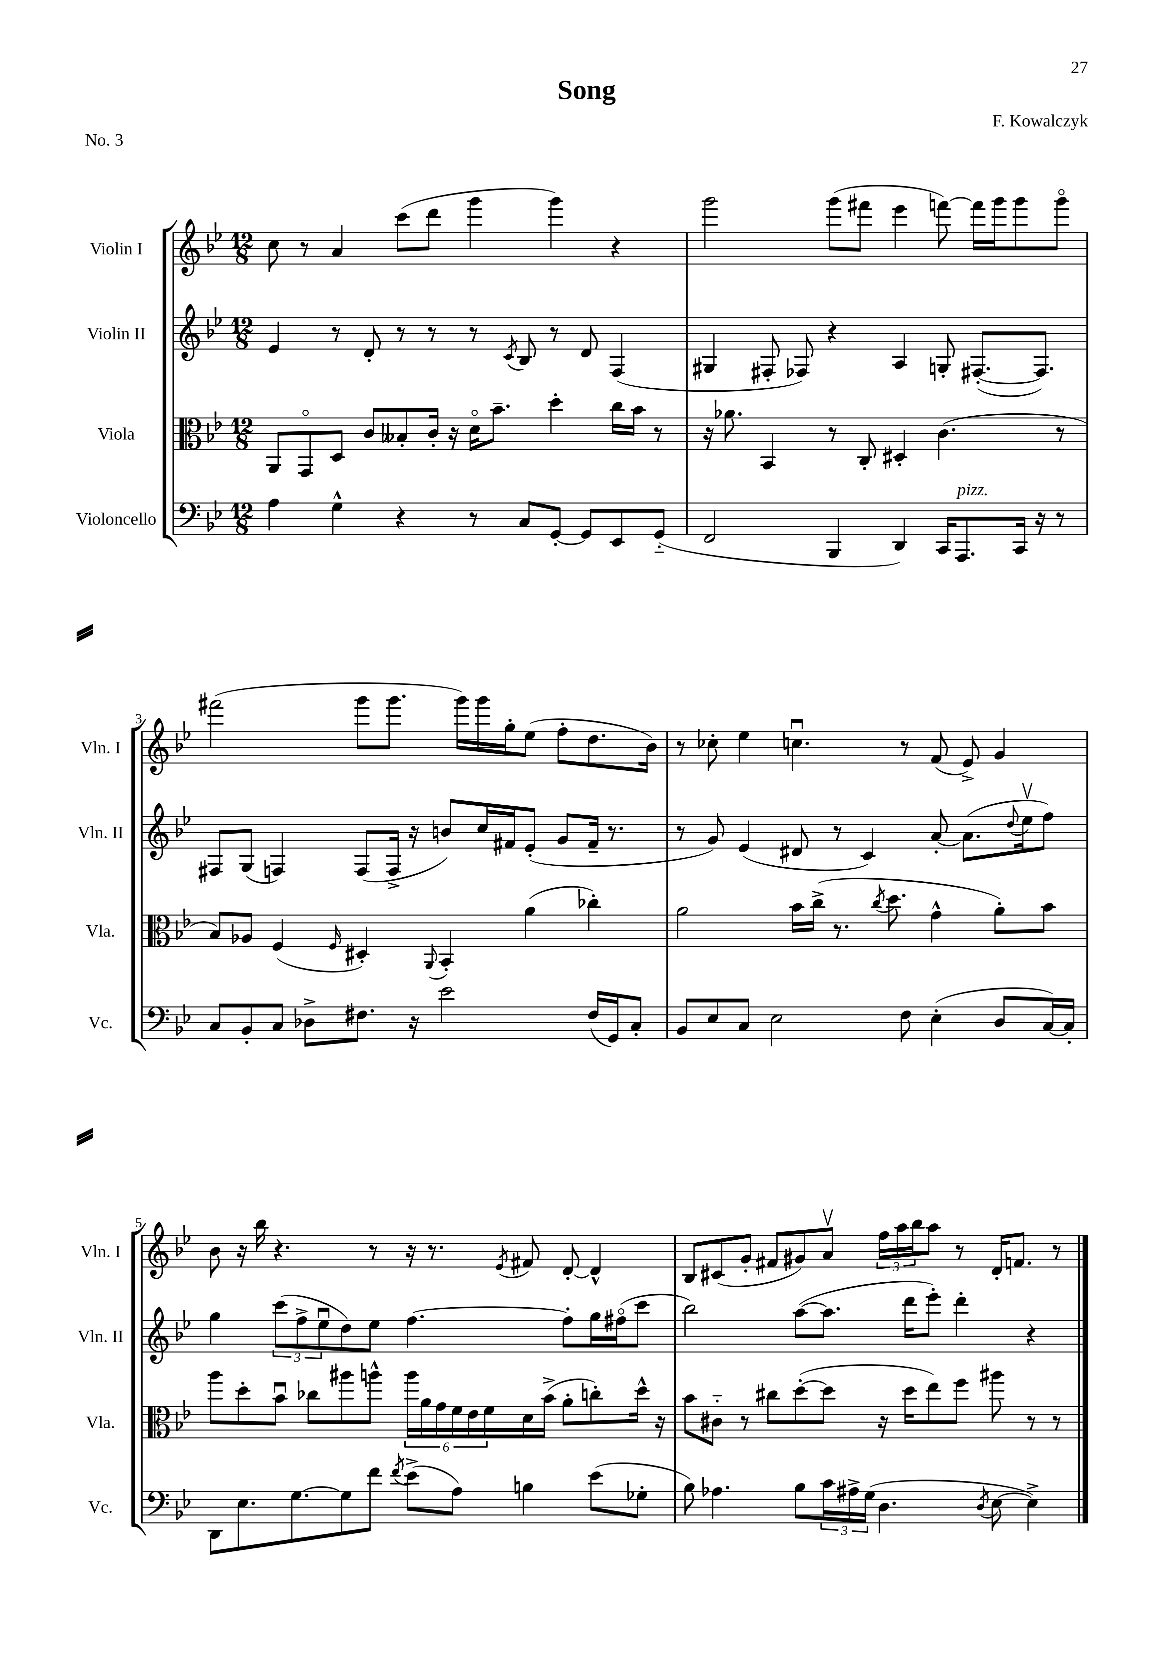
\header { title = "Song" composer = "F. Kowalczyk" piece = "No. 3" }
<<
\new StaffGroup <<
\new Staff = "s0" \with { instrumentName = "Violin I" shortInstrumentName = "Vln. I" } {
    \clef treble \key bes \major \numericTimeSignature \time 12/8
    c''8 r8 a'4 c'''8( d'''8 g'''4 g'''4) r4 |
    g'''2 g'''8( fis'''8 ees'''4 f'''8~) f'''16 g'''16 g'''8 g'''8\flageolet |
    fis'''2( g'''8 g'''8. g'''16) g'''16 g''16-. ees''8( f''8-. d''8. bes'16) |
    r8 ces''8-. ees''4 c''4.\downbow r8 f'8( ees'8->) g'4 |
    bes'8 r16 bes''16 r4. r8 r16 r8. \acciaccatura { ees'8 } fis'8 d'8~-. d'4-^ |
    bes8 cis'8( g'8-. fis'8 gis'8) a'8\upbow \tuplet 3/2 { f''16 a''16 bes''16 } a''8 r8 d'16-. f'8. r8 \bar "|." |
}
\new Staff = "s1" \with { instrumentName = "Violin II" shortInstrumentName = "Vln. II" } {
    \clef treble \key bes \major \numericTimeSignature \time 12/8
    ees'4 r8 d'8-. r8 r8 r8 \acciaccatura { c'8 } bes8 r8 d'8 f4( |
    gis4 fis8-. fes8) r4 a4 g8-. fis8.~-.( fis8.) |
    fis8 g8( f4) f8( f16-> r16 b'8) c''16 fis'16 ees'8-.( g'8 fis'16-- r8. |
    r8 g'8) ees'4( dis'8 r8 c'4) a'8~-. a'8.( \appoggiatura { d''8 } ees''16\upbow f''8) |
    g''4 \tuplet 3/2 { c'''8( f''8-> ees''8\downbow } d''8) ees''8 f''4.~ f''8-. g''16 fis''16\flageolet( c'''8 |
    bes''2) a''8~( a''8. d'''16 ees'''8-.) d'''4-. r4 \bar "|." |
}
\new Staff = "s2" \with { instrumentName = "Viola" shortInstrumentName = "Vla." } {
    \clef alto \key bes \major \numericTimeSignature \time 12/8
    a,8 g,8\flageolet d8 c'8 beses8-. c'16-. r16 d'16\flageolet bes'8.-- d''4-. c''16 bes'16 r8 |
    r16 aes'8. bes,4 r8 c8-. dis4-. c'4.( r8 |
    bes8) aes8 f4( \grace { f16 } dis4-.) \appoggiatura { a,8 } bes,4-. a'4( ces''4-.) |
    a'2 bes'16 c''16->( r8. \acciaccatura { c''8 } d''8. g'4-^ a'8-.) bes'8 |
    a''8 d''8-. bes'8\downbow ces''8 ais''8 a''8-^ \tuplet 6/4 { a''16 a'16 g'16 f'16 ees'16 f'16 } d'16 bes'16->( a'8-. c''8-.) d''16-^ r16 |
    bes'8 cis'8-_ r8 cis''8 d''8~-.( d''8 r16 d''16 ees''8) f''8 ais''8 r8 r8 \bar "|." |
}
\new Staff = "s3" \with { instrumentName = "Violoncello" shortInstrumentName = "Vc." } {
    \clef bass \key bes \major \numericTimeSignature \time 12/8
    a4 g4-^ r4 r8 c8 g,8~-. g,8 ees,8 g,8-_( |
    f,2 bes,,4 d,4) c,16 a,,8.^\markup { \italic "pizz." } c,16 r16 r8 |
    c8 bes,8-. c8 des8-> fis8. r16 ees'2 fis16( g,16) c8-. |
    bes,8 ees8 c8 ees2 f8 ees4-.( d8 c16~) c16-. |
    d,8 ees8. g8.~ g8 f'8 \acciaccatura { f'8 } ees'8->( a8) b4 ees'8( ges8-. |
    bes8) aes4. bes8 \tuplet 3/2 { c'16 ais16-> g16( } d4. \acciaccatura { d8 } ees8~ ees4->) \bar "|." |
}
>>
>>
